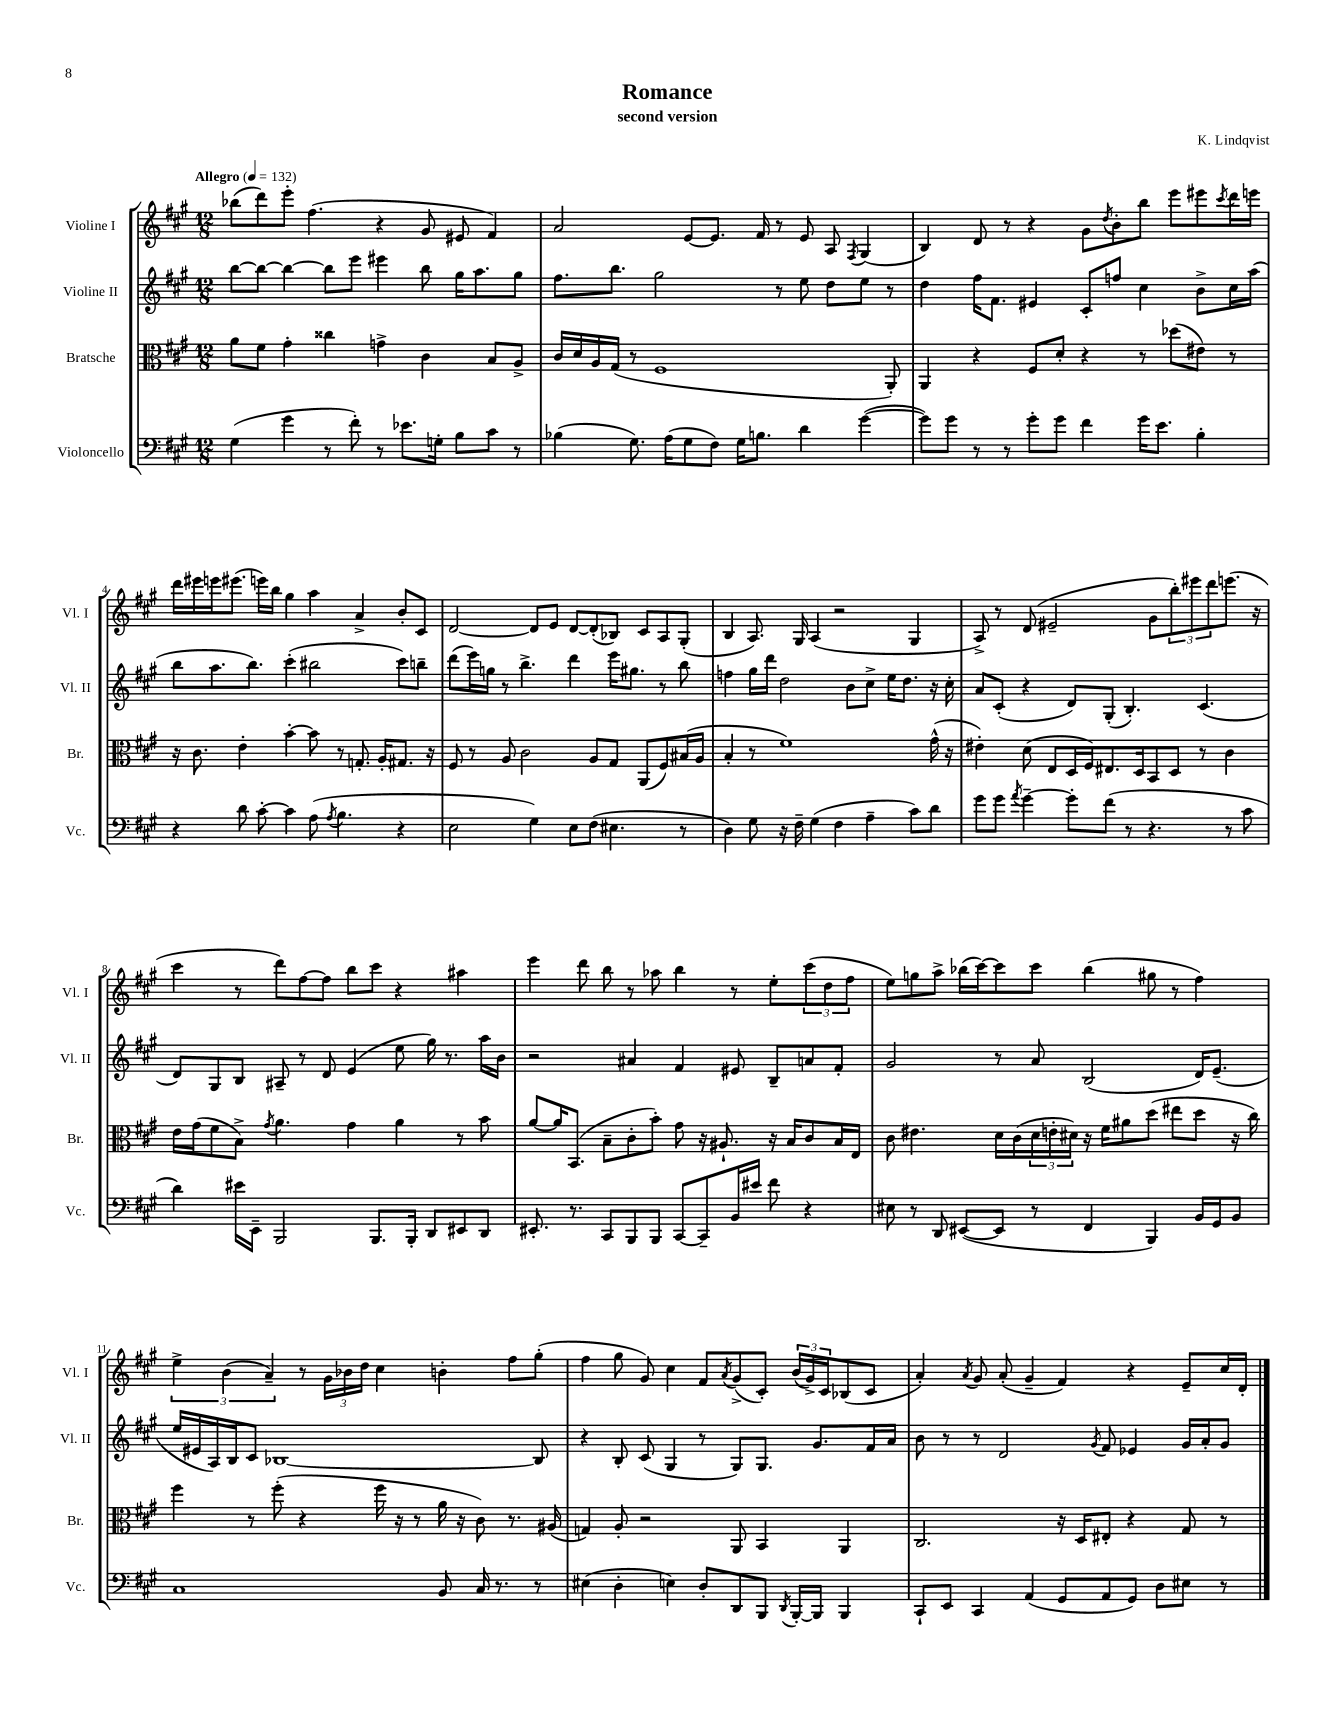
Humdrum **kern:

**kern	**kern	**kern	**kern
*staff4	*staff3	*staff2	*staff1
*clefF4	*clefC3	*clefG2	*clefG2
*k[f#c#g#]	*k[f#c#g#]	*k[f#c#g#]	*k[f#c#g#]
*M12/8	*M12/8	*M12/8	*M12/8
*MM132	*MM132	*MM132	*MM132
(4G#	8a	[8bb	(8bb-
.	8f#	8bb_	8ddd)
4g#	4g#'	4bb_	8eee'
.	.	.	(4.ff#
8r	4cc##	8bb]	.
8f#')	.	8eee	.
8r	4g^	4eee#	4r
8.e-	.	.	.
.	4c#	8bb	8g#
16G'	.	.	.
8B	.	16gg#	8e#
.	.	8.aa	.
8c#	8B	.	4f#)
8r	8A^	8gg#	.
=	=	=	=
(4B-	16c#	8.ff#	2a
.	16d	.	.
.	16A	.	.
.	(16G#	8.bb	.
8.G#)	8r	.	.
.	1F#	2gg#	.
(16A	.	.	.
8G#	.	.	[8e
8F#)	.	.	8.e]
16G#	.	.	.
8.B	.	.	16f#
.	.	8r	8r
4d	.	8ee	8e
.	.	8dd	8A
.	.	.	8qF#
([4g#	.	8ee	(4G#
.	8AA')	8r	.
=	=	=	=
8g#])	4AA	4dd	4B)
8g#	.	.	.
8r	4r	16ff#	8d
.	.	8.f#	.
8r	.	.	8r
8g#'	8F#	4e#	4r
8g#	8d'	.	.
4f#	4r	8c#'	8g#
.	.	.	8qdd
.	.	8ff	8b'
16g#	8r	4cc#	8bb
8.e	.	.	.
.	(8dd-	.	8eee
4B'	8e#)	8b^	8eee#
.	.	.	8qccc#
.	8r	16cc#	16ddd
.	.	(16aa	16eee
=	=	=	=
4r	16r	8bb	16ddd
.	8.c#	.	16eee#
.	.	8.aa	16eee
.	.	.	(8.eee#
8d	4e'	.	.
.	.	8.bb)	.
[8c#'	.	.	16eee)
.	.	.	16bb
4c#]	[4b'	(4ccc#'	4gg#
(8A	8b]	2bb#	4aa
8qA	.	.	.
4.B	8r	.	.
.	8.G'	.	4a^
.	16A'	.	.
4r	8.G#	8ccc#)	8b'
.	.	8bb~	8c#
.	16r	.	.
=	=	=	=
2E	8F#	(8ddd	[2d
.	8r	16eee)	.
.	.	16gg	.
.	8A	8r	.
.	2c#	4.bb^	.
4G#)	.	.	8d]
.	.	.	8e
8E	.	4ddd	[8d
(8F#	8A	.	(8d']
4.E#	8G#	16eee	8B-)
.	.	8.gg#	.
.	(8AA	.	8c#
.	8F#)	8r	8A
8r	(16B#	8bb	(8G#'
.	16A	.	.
=	=	=	=
4D)	4B'	4ff	4B
8G#	8r	16gg#	8.A)
.	.	16ddd	.
16r	1f#)	2dd	.
16F#~	.	.	16G#
(4G#	.	.	(4A
4F#	.	.	2r
.	.	8b	.
4A~	.	8cc#^	.
.	.	16ee	.
.	.	8.dd	.
8c#)	.	.	4G#
8d	(16g#^^	16r	.
.	16r	16cc#'	.
=	=	=	=
8g#	4e#')	8a	8A^)
8g#	.	(8c#'	8r
8qa	.	.	.
[4g#~	(8d	4r	(8d
.	8E	.	2e#~
8g#']	16D	8d)	.
.	16F#)	.	.
(8f#	8.E#	(8G#'	.
8r	.	4.B')	.
.	16D	.	.
4.r	8BB	.	8g#
.	8D	.	12bb')
.	.	.	12eee#
.	8r	(4.c#	.
.	.	.	12ddd
8r	4c#	.	(8.eee
8c#	.	.	.
.	.	.	16r
=	=	=	=
4d)	16e	8d)	4ccc#
.	(16g#	.	.
.	8f#	8G#	.
16e#	8B^)	8B	8r
16EE~	.	.	.
.	8qg#	.	.
2BBB	4.a	8A#~	8ddd)
.	.	8r	[8ff#
.	.	8d	8ff#]
.	4g#	(4e	8bb
8.BBB	.	.	8ccc#
.	4a	8ee	4r
16BBB'	.	.	.
8DD	.	16gg#)	.
.	.	8.r	.
8EE#	8r	.	4aa#
8DD	8b	16aa	.
.	.	16b	.
=	=	=	=
8.EE#'	[8a	2r	4eee
.	16a]	.	.
8.r	(8.BB	.	.
.	.	.	8ddd
8CC#	8B~	.	8bb
8BBB	8c#'	4a#	8r
8BBB	8b')	.	8aa-
[8CC#	8g#	4f#	4bb
8CC#~]	16r	.	.
.	8.A#`	.	.
16BB	.	8e#	8r
16e#	.	.	.
8f#	16r	8B~	8ee'
.	16B	.	.
4r	8c#	8a	(12ccc#
.	.	.	12dd
.	16B	8f#'	.
.	.	.	12ff#
.	16E	.	.
=	=	=	=
8E#	8c#	2g#	8ee)
8r	4.e#	.	8gg
8DD	.	.	8aa^
([8EE#	.	.	(16bb-
.	.	.	[16ccc#)
8EE#]	16d	8r	8ccc#]
.	(16c#	.	.
8r	24d	8a	8ccc#
.	24e'	.	.
.	24d#)	.	.
4FF#	16r	(2B	(4bb-
.	16f#	.	.
.	8a#	.	.
4BBB)	(8dd	.	8gg#
.	8ee#	.	8r
16BB	8dd	16d)	4ff#)
16GG#	.	(8.e~	.
8BB	16r	.	.
.	16cc#)	.	.
=	=	=	=
1C#	4ff#	16ee	6ee^
.	.	16e#	.
.	.	16A)	.
.	.	.	(6b
.	.	16B	.
.	8r	8c#	.
.	.	.	6a~)
.	(8ff#'	[1B-	.
.	4r	.	8r
.	.	.	24g#
.	.	.	24b-
.	.	.	24dd
.	16ff#	.	4cc#
.	16r	.	.
.	8r	.	.
8BB	16a	.	4b'
.	16r	.	.
16C#	8c#)	.	.
8.r	.	.	.
.	8.r	.	8ff#
8r	.	8B-]	(8gg#'
.	(16A#	.	.
=	=	=	=
(4E#	4G)	4r	4ff#
4D'	8A'	8B'	8gg#
.	2r	(8c#	8g#)
4E)	.	4G#	4cc#
8D'	.	8r	8f#
.	.	.	8qa
8DD	8AA	8G#)	(8g#^
8BBB	4BB	8.G#	8c#')
8qDD	.	.	.
[16BBB'	.	.	(24b
.	.	.	24g#^)
16BBB]	.	8.g#	.
.	.	.	24c#
4BBB	4AA	.	(8B-
.	.	16f#	8c#
.	.	16a	.
=	=	=	=
8CC#`	2.C#	8b	4a')
8EE	.	8r	.
.	.	.	8qa
4CC#	.	8r	8g#
.	.	2d	(8a'
(4AA	.	.	4g#~
8GG#	16r	.	4f#)
.	16D	.	.
.	.	8qg#	.
8AA	8E#'	8f#	.
8GG#)	4r	4e-	4r
8D	.	.	.
8E#	8G#	16g#	8e~
.	.	16a'	.
8r	8r	8g#	16cc#
.	.	.	16d'
==	==	==	==
*-	*-	*-	*-
